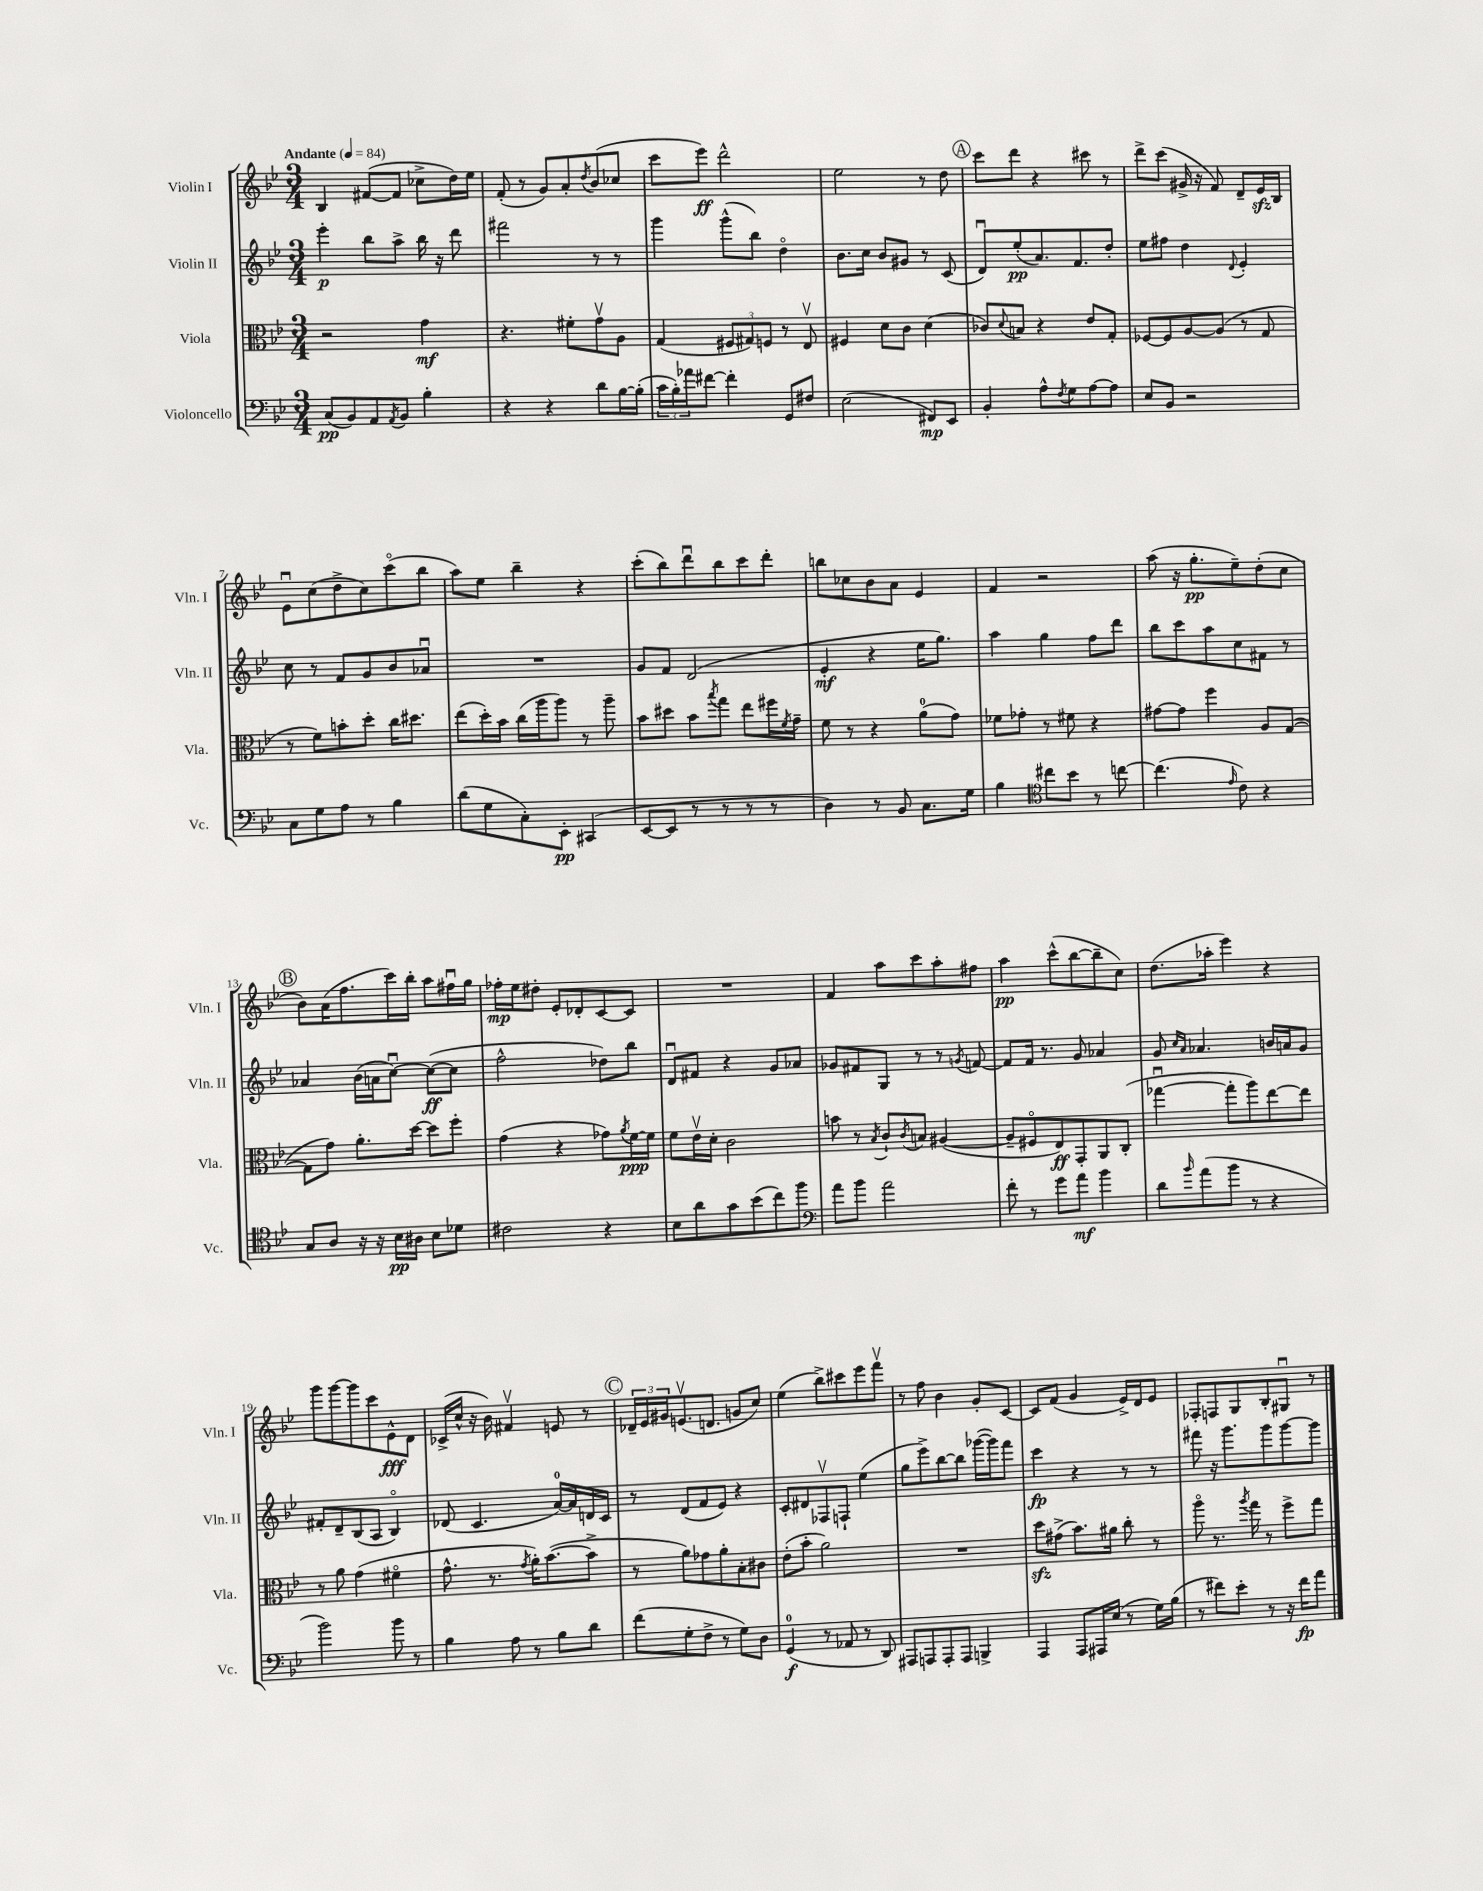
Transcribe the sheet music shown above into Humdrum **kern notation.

**kern	**kern	**kern	**kern
*staff4	*staff3	*staff2	*staff1
*clefF4	*clefC3	*clefG2	*clefG2
*k[b-e-]	*k[b-e-]	*k[b-e-]	*k[b-e-]
*M3/4	*M3/4	*M3/4	*M3/4
*MM84	*MM84	*MM84	*MM84
(8C	2r	4eee-'	4B-
8BB-)	.	.	.
8AA	.	8bb-	([8f#
8qAA	.	.	.
8BB-	.	8aa^	8f#]
4B-'	4g	16bb-	8cc-^
.	.	16r	.
.	.	8ddd	16dd)
.	.	.	16ee-
=	=	=	=
4r	4.r	2fff#	(8f'
.	.	.	8r
4r	.	.	8g)
.	8f#'	.	8a'
.	.	.	8qdd
8d	8gv	8r	(8b-
[16B-	8A	8r	8cc-
(16B-']	.	.	.
=	=	=	=
24c	(4G	4ggg	8ccc
24B-')	.	.	.
24a-	.	.	.
[8f#	.	.	8eee-)
4f#']	12F#	(8ggg^^	2ddd^^
.	12G#)	.	.
.	.	8bb-)	.
.	12F	.	.
8GG	8r	4ddo	.
8F#	8E-v	.	.
=	=	=	=
(2E-	4F#	8.b-	2ee-
.	.	16cc	.
.	8d	8b-	.
.	8c	8g#	.
8FF#)	(4d	8r	8r
8EE-	.	(8c	8dd
=	=	=	=
4BB-'	8c-)	8du)	8ccc
.	8qqd	.	.
.	8B	(8ee-'	8ddd
8A^^	4r	8.a)	4r
8qF	.	.	.
8G	.	.	.
.	.	8.f	.
[8A	8e-	.	8ccc#
8A]	8G'	8dd'	8r
=	=	=	=
8E-	[8F-	8ee-	8ddd^
8BB-	8F-]	8ff#	(8ccc
2r	[8A	4dd	16g#^
.	.	.	16r
.	(8A]	.	8f)
.	.	8qqd	.
.	8r	4e-'	8d~
.	8G	.	16e-
.	.	.	16B-
=	=	=	=
8C	8r	8cc	8e-u
8G	8f)	8r	(8cc
8A	8b'	8f	8dd^
8r	8dd'	8g	8cc)
4B-	16cc	8b-	(8ccco
.	8.dd#	.	.
.	.	8a-u	8bb-
=	=	=	=
(8d	(8ee-	2.r	8aa)
8G	16dd')	.	8ee-
.	16b-	.	.
8C')	(16cc	.	4bb-~
.	16aa	.	.
8EE-'	8aa)	.	.
(4CC#	8r	.	4r
.	8aa~	.	.
=	=	=	=
[8EE-	8b-	8g	(8ccc'
8EE-]	8dd#	8f	8bb-)
8r	8b-	(2d	8dddu
.	8qbb-	.	.
8r	8gg	.	8bb-
8r	8ee-	.	8ccc
8r	16ff#	.	8ddd'
.	8qf	.	.
.	16g~	.	.
=	=	=	=
4D)	8f	4e-'	8bb
.	8r	.	8cc-
8r	4r	4r	8b-
8BB-	.	.	8a
8.C	(8a	16ee-	4e-
.	.	8.gg)	.
.	8g)	.	.
16G	.	.	.
=	=	=	=
4B-	8f-	4aa	4f
.	8g-'	.	.
*clefC4	*	*	*
8cc#	8r	4gg	2r
8b-	8f#	.	.
8r	4r	8ff	.
[8cc	.	8ddd	.
=	=	=	=
(4.cc]	[8g#	8bb-	(8aa
.	8g#]	8ccc	16r
.	.	.	8.gg'
.	4ff	8aa	.
16qqe-	.	.	.
8c)	.	8cc	8ee-~)
4r	8A	8f#	(8dd'
.	([8G	8r	8cc
=	=	=	=
8G	8G]	4a-	8b-)
8A	8g)	.	(16a
.	.	.	8.ff
16r	8.a'	(16b-	.
16r	.	16a	.
16B-	.	[8ccu)	16ccc)
16A#	[16dd	.	16bb-'
8B-	8dd]	(8cc_	8aa
8d-	8ff'	8cc]	16ff#u
.	.	.	16gg
=	=	=	=
2c#	(4g	2ff^^	16ff-'
.	.	.	16ee-
.	.	.	8dd#'
.	4r	.	8e-'
.	.	.	8d-'
4r	8g-)	8dd-)	[8c
.	8qa	.	.
.	[16f	8bb-	8c]
.	16f]	.	.
=	=	=	=
8B-	8f	8du	2.r
8a	16e-v	8f#	.
.	16d'	.	.
8g	2c	4r	.
(8b-	.	.	.
8cc)	.	8g	.
8ff	.	8a-	.
=	=	=	=
*clefF4	*	*	*
8a	8b	8g-	4f
8b-	8r	8f#	.
.	8qB-	.	.
2a	8c`	8G	8aa
.	8qc	.	.
.	8B	8r	8ccc
.	([4A#	8r	8aa'
.	.	8qg	.
.	.	[8f	8ff#
=	=	=	=
8f'	8A#~]	8f]	4aa
8r	8F#o	16f	.
.	.	8.r	.
8g	8E-)	.	(8ccc^^
8a	8GG'	8g	[8bb-
4b-	8AA	4a-	8bb-~]
.	(8C'	.	8cc)
=	=	=	=
8d	[4gg-u	8g	(8.dd
.	.	16qqcc	.
16qqb-	.	16qqa	.
(8a	.	4.a-	.
.	.	.	16aa-'
8b-	8gg-']	.	4eee-)
8r	8aa)	.	.
4r	[8ee-	16b	4r
.	.	16a	.
.	8ee-]	8g	.
=	=	=	=
2b-)	8r	8f#'	8ggg
.	8a	8d~	[8ggg
.	(4g	(8B-	8ggg]
.	.	8A	8ccc
8b-	4f#o	4B-o)	8e-^^
8r	.	.	8d
=	=	=	=
4B-	8.g^^	(8d-	(16c-^
.	.	.	16cc^^
.	.	4.c	16r
.	8.r	.	16b-)
8A	.	.	4f#v
.	8qg	.	.
8r	16a')	.	.
.	([8.b-	.	.
8B-	.	[16a)	8e
.	.	16a]	.
8d	8b-^]	16d	8r
.	.	16c	.
=	=	=	=
(8f	8r	8r	24d-~
.	.	.	24e-
.	.	.	24g#
8G'	8a)	(8d	(8.ev
8F^	8g-	8f	.
.	.	.	8.d
8r	8a'	8e-)	.
8G)	8B-'	4r	8g
8D	8c#	.	8cc)
=	=	=	=
(4GG	(8e-'	8c'	(4ee-
.	8b-'	8d#	.
8r	2a)	8F-v	8bb-^)
8AA-	.	8F`	8ccc#
8r	.	(4ee-	8eee-
8DD)	.	.	8fffv
=	=	=	=
8AAA#	2.r	8gg	8r
8AAA	.	8eee-^)	8ff
8AAA'	.	[8bb-	4b-
8AAA	.	8bb-]	.
4BBB^	.	([16ggg-	8g'
.	.	16ggg-])	.
.	.	8fff	[8c
=	=	=	=
4AAA	8dd	4ccc	8c]
.	(8g#^	.	(8f
8AAA	8.b-)	4r	4g
16AAA#	.	.	.
(16E-	16a#	.	.
8r	8cc'	8r	16e-^)
.	.	.	16d
16G)	8r	8r	8e-
(16B-	.	.	.
=	=	=	=
8r	8aao	8fff#	8F-'
8f#)	8.r	16r	8F
.	.	8.ggg	.
8e-'	.	.	8G
.	8qaa	.	.
.	16gg	.	.
8r	8r	8ggg	8B-'
16r	8ff^	[8ggg	8G#u
16f#	.	.	.
8a	8gg	8ggg]	8r
==	==	==	==
*-	*-	*-	*-
